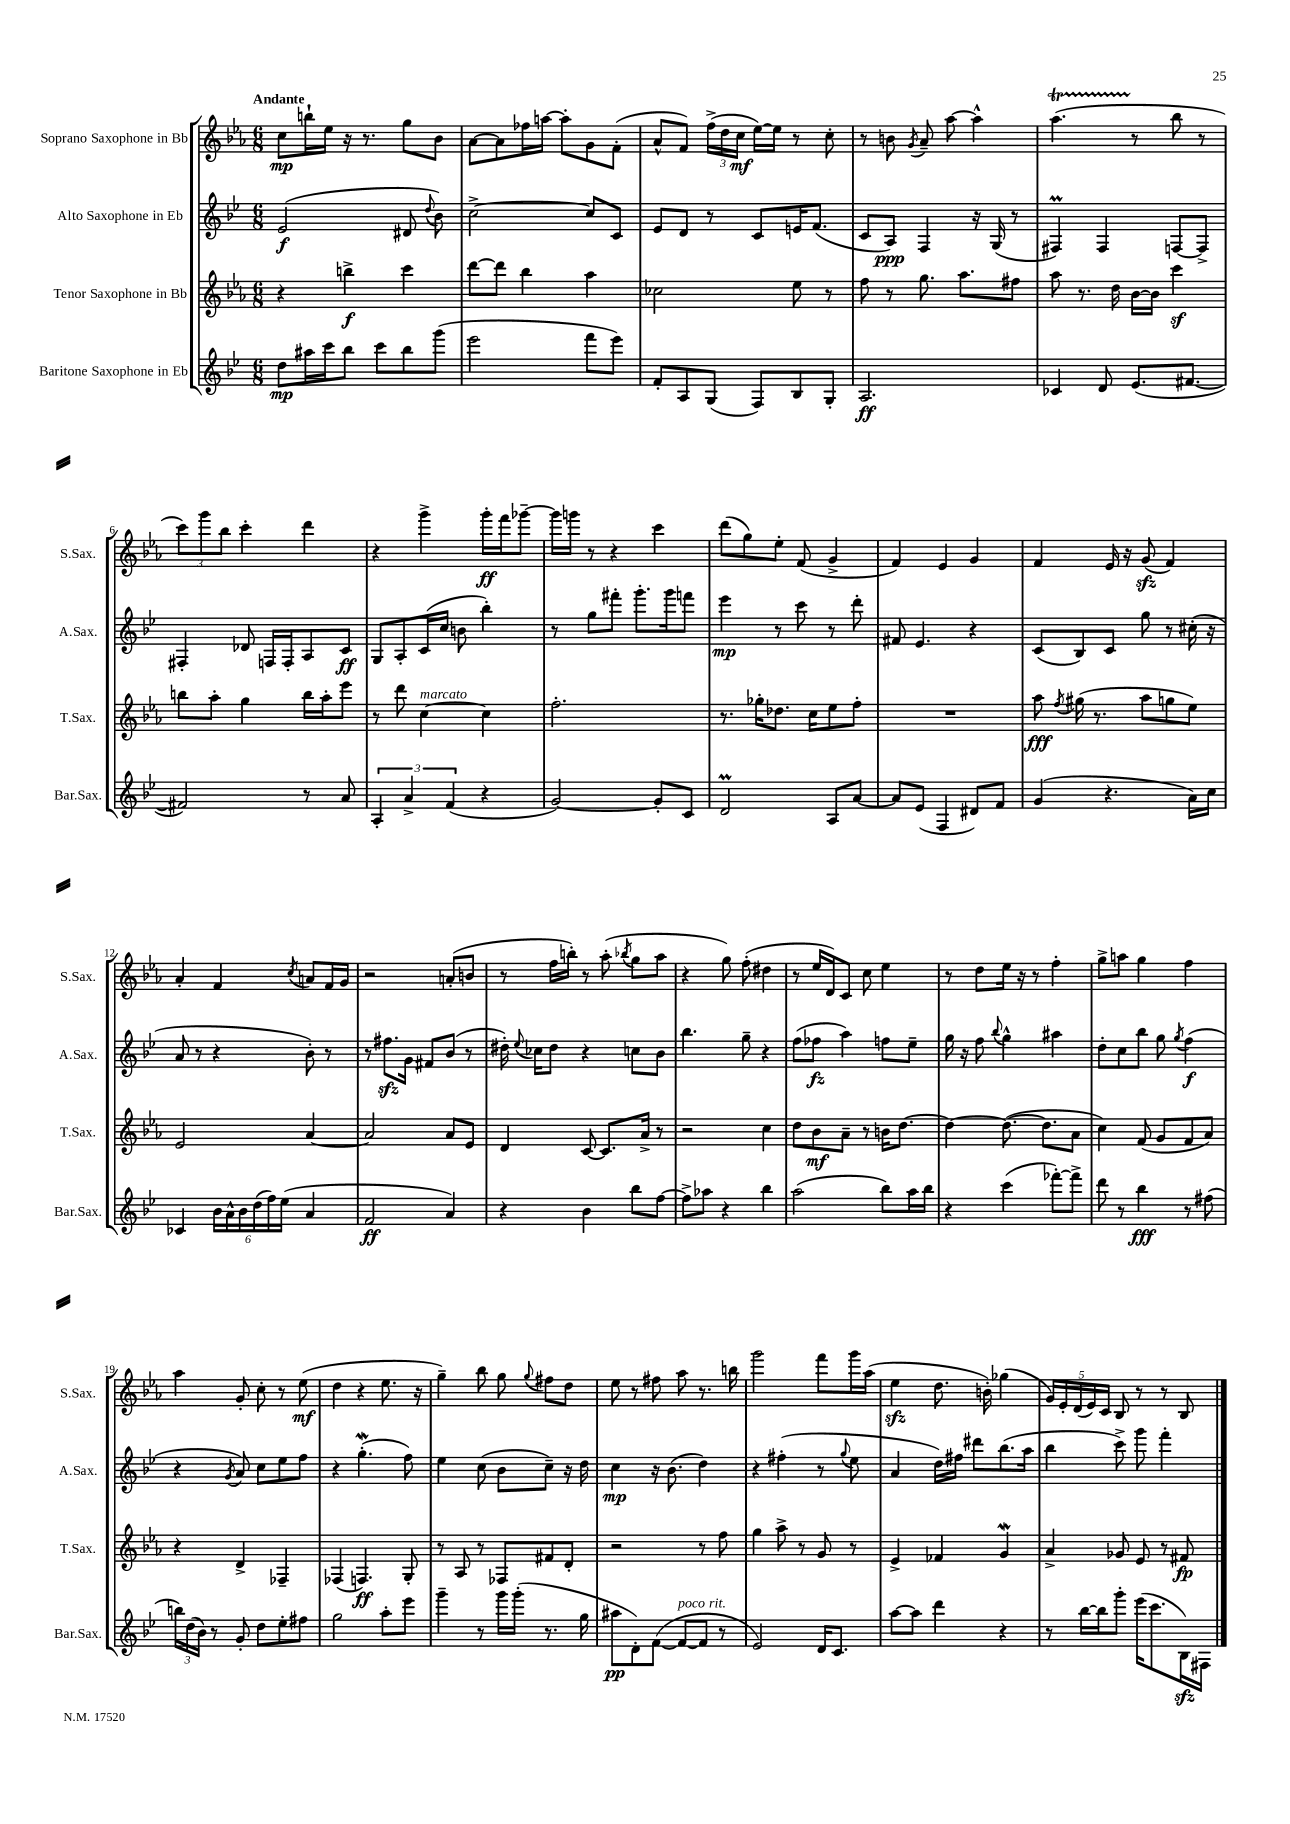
<<
\new StaffGroup <<
\new Staff = "s0" \with { instrumentName = "Soprano Saxophone in Bb" shortInstrumentName = "S.Sax." } {
    \clef treble \key ees \major \numericTimeSignature \time 6/8 \tempo "Andante"
    \autoBeamOff c''8[\mp b''16-! ees''16] r16 r8. g''8[ bes'8] |
    aes'8[~ aes'8 fes''16 a''16]~ a''8[-. g'8 f'8]-.( |
    aes'8[-^ f'8]) \tuplet 3/2 { f''16[->( d''16 c''16]\mf } ees''16[~) ees''16] r8 c''8-. |
    r8 b'8 \acciaccatura { g'8 } aes'8-- aes''8~ aes''4-^ |
    aes''4.\startTrillSpan( r8\stopTrillSpan bes''8 r8 |
    \tuplet 3/2 { c'''8[) g'''8 bes''8] } c'''4-. d'''4 |
    r4 g'''4-> g'''16[-.\ff f'''16 ges'''8]~-- |
    ges'''16[ g'''16] r8 r4 c'''4 |
    d'''8[( g''8) ees''8]-. f'8( g'4-> |
    f'4) ees'4 g'4 |
    f'4 ees'16 r16 g'8\sfz( f'4) |
    aes'4-. f'4 \acciaccatura { c''8 } a'8[ f'16 g'16] |
    r2 a'8[-.( b'8] |
    r8 f''16[ b''16]-.) r8 aes''8-.( \acciaccatura { bes''8 } g''8[ aes''8] |
    r4 g''8) f''8-.( dis''4 |
    r8 ees''16[ d'16) c'8] c''8 ees''4 |
    r8 d''8[ ees''16] r16 r8 f''4-. |
    g''8[-> a''8] g''4 f''4 |
    aes''4 g'8-. c''8-. r8 ees''8\mf( |
    d''4 r4 ees''8. r16 |
    g''4--) bes''8 g''8 \appoggiatura { g''8 } fis''8[ d''8] |
    ees''8 r8 fis''8 aes''8 r8. b''16 |
    g'''2 f'''8[ g'''16 aes''16]( |
    ees''4\sfz d''8. b'16-.) ges''4( |
    \tuplet 5/4 { g'16[) ees'16-. d'16( ees'16) c'16] } bes8 r8 r8 bes8 \bar "|." |
}
\new Staff = "s1" \with { instrumentName = "Alto Saxophone in Eb" shortInstrumentName = "A.Sax." } {
    \clef treble \key bes \major \numericTimeSignature \time 6/8
    \autoBeamOff ees'2\f( dis'8 \appoggiatura { d''8 } bes'8) |
    c''2~-> c''8[ c'8] |
    ees'8[ d'8] r8 c'8[ e'16 f'8.]( |
    c'8[ a8]\ppp) f4 r16 g16( r8 |
    fis4\prall) fis4 f8[~ f8]-> |
    fis4-. des'8 f16[ f16-. a8 c'8]\ff |
    g8[ a8-. c'16( c''16] b'8 bes''4-.) |
    r8 g''8[ fis'''8]-. g'''8.[-. g'''16 f'''8] |
    ees'''4\mp r8 c'''8 r8 d'''8-. |
    fis'8 ees'4. r4 |
    c'8[( bes8) c'8] g''8 r8 cis''16-.( r16 |
    a'8 r8 r4 bes'8-.) r8 |
    r8 fis''8.[\sfz g'16] fis'8[ bes'8]( r8 |
    dis''16-.) \appoggiatura { ees''8 } ces''16[ dis''8] r4 c''8[ bes'8] |
    bes''4. g''8-- r4 |
    f''8[( fes''8]\fz a''4) f''8[ ees''8]-- |
    g''16 r16 f''8 \appoggiatura { bes''8 } g''4-^ ais''4 |
    d''8[-. c''8 bes''8] g''8 \acciaccatura { g''8 } f''4\f( |
    r4 \acciaccatura { g'8 } a'8) c''8[ ees''8 f''8] |
    r4 g''4.-.\mordent( f''8) |
    ees''4 c''8( bes'8[ c''8]--) r16 d''16 |
    c''4\mp r16 bes'8.( d''4) |
    r4 fis''4-.( r8 \appoggiatura { g''8 } ees''8 |
    a'4 d''16[) fis''16] dis'''8[ bes''8.( a''16] |
    bes''4 c'''8->) g'''8 f'''4-. \bar "|." |
}
\new Staff = "s2" \with { instrumentName = "Tenor Saxophone in Bb" shortInstrumentName = "T.Sax." } {
    \clef treble \key ees \major \numericTimeSignature \time 6/8
    \autoBeamOff r4 b''4->\f c'''4 |
    d'''8[~ d'''8] bes''4 aes''4 |
    ces''2 ees''8 r8 |
    f''8 r8 g''8. aes''8.[ fis''8] |
    aes''8 r8. d''16 bes'16[~ bes'16] c'''4\sf |
    b''8[ aes''8]-. g''4 b''16[ aes''16-. ees'''8] |
    r8 d'''8 c''4~^\markup { \italic "marcato" } c''4 |
    f''2.-. |
    r8. ges''16[-. des''8.] c''16[ ees''8 f''8]-. |
    R2. |
    aes''8\fff \acciaccatura { f''8 } gis''16( r8. aes''8[ g''8 ees''8]) |
    ees'2 aes'4~ |
    aes'2 aes'8[ ees'8] |
    d'4 c'8~ c'8.[ aes'16]-> r8 |
    r2 c''4 |
    d''8[ bes'8\mf aes'8]-- r8 b'16[ d''8.]~ |
    d''4~ d''8.~( d''8.[ aes'8] |
    c''4) f'8( g'8[ f'8 aes'8]) |
    r4 d'4-> fes4-- |
    fes4( f4.\ff) g8-. |
    r8 aes8 r8 fes8[ fis'8 d'8]-. |
    r2 r8 f''8 |
    g''4 aes''8-> r8 g'8 r8 |
    ees'4-> fes'4 g'4\mordent |
    aes'4-> ges'8 ees'8 r8 fis'8\fp \bar "|." |
}
\new Staff = "s3" \with { instrumentName = "Baritone Saxophone in Eb" shortInstrumentName = "Bar.Sax." } {
    \clef treble \key bes \major \numericTimeSignature \time 6/8
    \autoBeamOff d''8[\mp ais''16 c'''16 bes''8] c'''8[ bes''8 g'''8]( |
    ees'''2 f'''8[ ees'''8]) |
    f'8[-. a8 g8]( f8[) bes8 g8]-. |
    a2.\ff |
    ces'4 d'8 ees'8.[( fis'8.]~ |
    fis'2) r8 a'8 |
    \tuplet 3/2 { a4-. a'4-> f'4( } r4 |
    g'2~) g'8[-. c'8] |
    d'2\prall a8[ a'8]~ |
    a'8[ ees'8]( f4 dis'8[) f'8] |
    g'4( r4. a'16[) c''16] |
    ces'4 \tuplet 6/4 { bes'16[ a'16-^ bes'16 d''16( f''16) ees''16]( } a'4 |
    f'2\ff a'4) |
    r4 bes'4 bes''8[ f''8]~ |
    f''8[-> aes''8] r4 bes''4 |
    a''2( bes''8[) a''16 bes''16] |
    r4 c'''4( fes'''8[~-.) fes'''8]-> |
    d'''8 r8 bes''4\fff r8 fis''8( |
    \tuplet 3/2 { b''16[) d''16( bes'16]) } r8 g'8-. d''8[ ees''8-. fis''8] |
    g''2 a''8[-. ees'''8] |
    g'''4-- r8 g'''16[ g'''16]-.( r8. g''16 |
    ais''8[\pp d'8-.) f'8]~( f'8[~^\markup { \italic "poco rit." } f'8] r8 |
    ees'2) d'16[ c'8.] |
    a''8[~ a''8] d'''4 r4 |
    r8 bes''16[~ bes''16 g'''8]-. ees'''16[( c'''8. bes16\sfz) fis16] \bar "|." |
}
>>
>>
